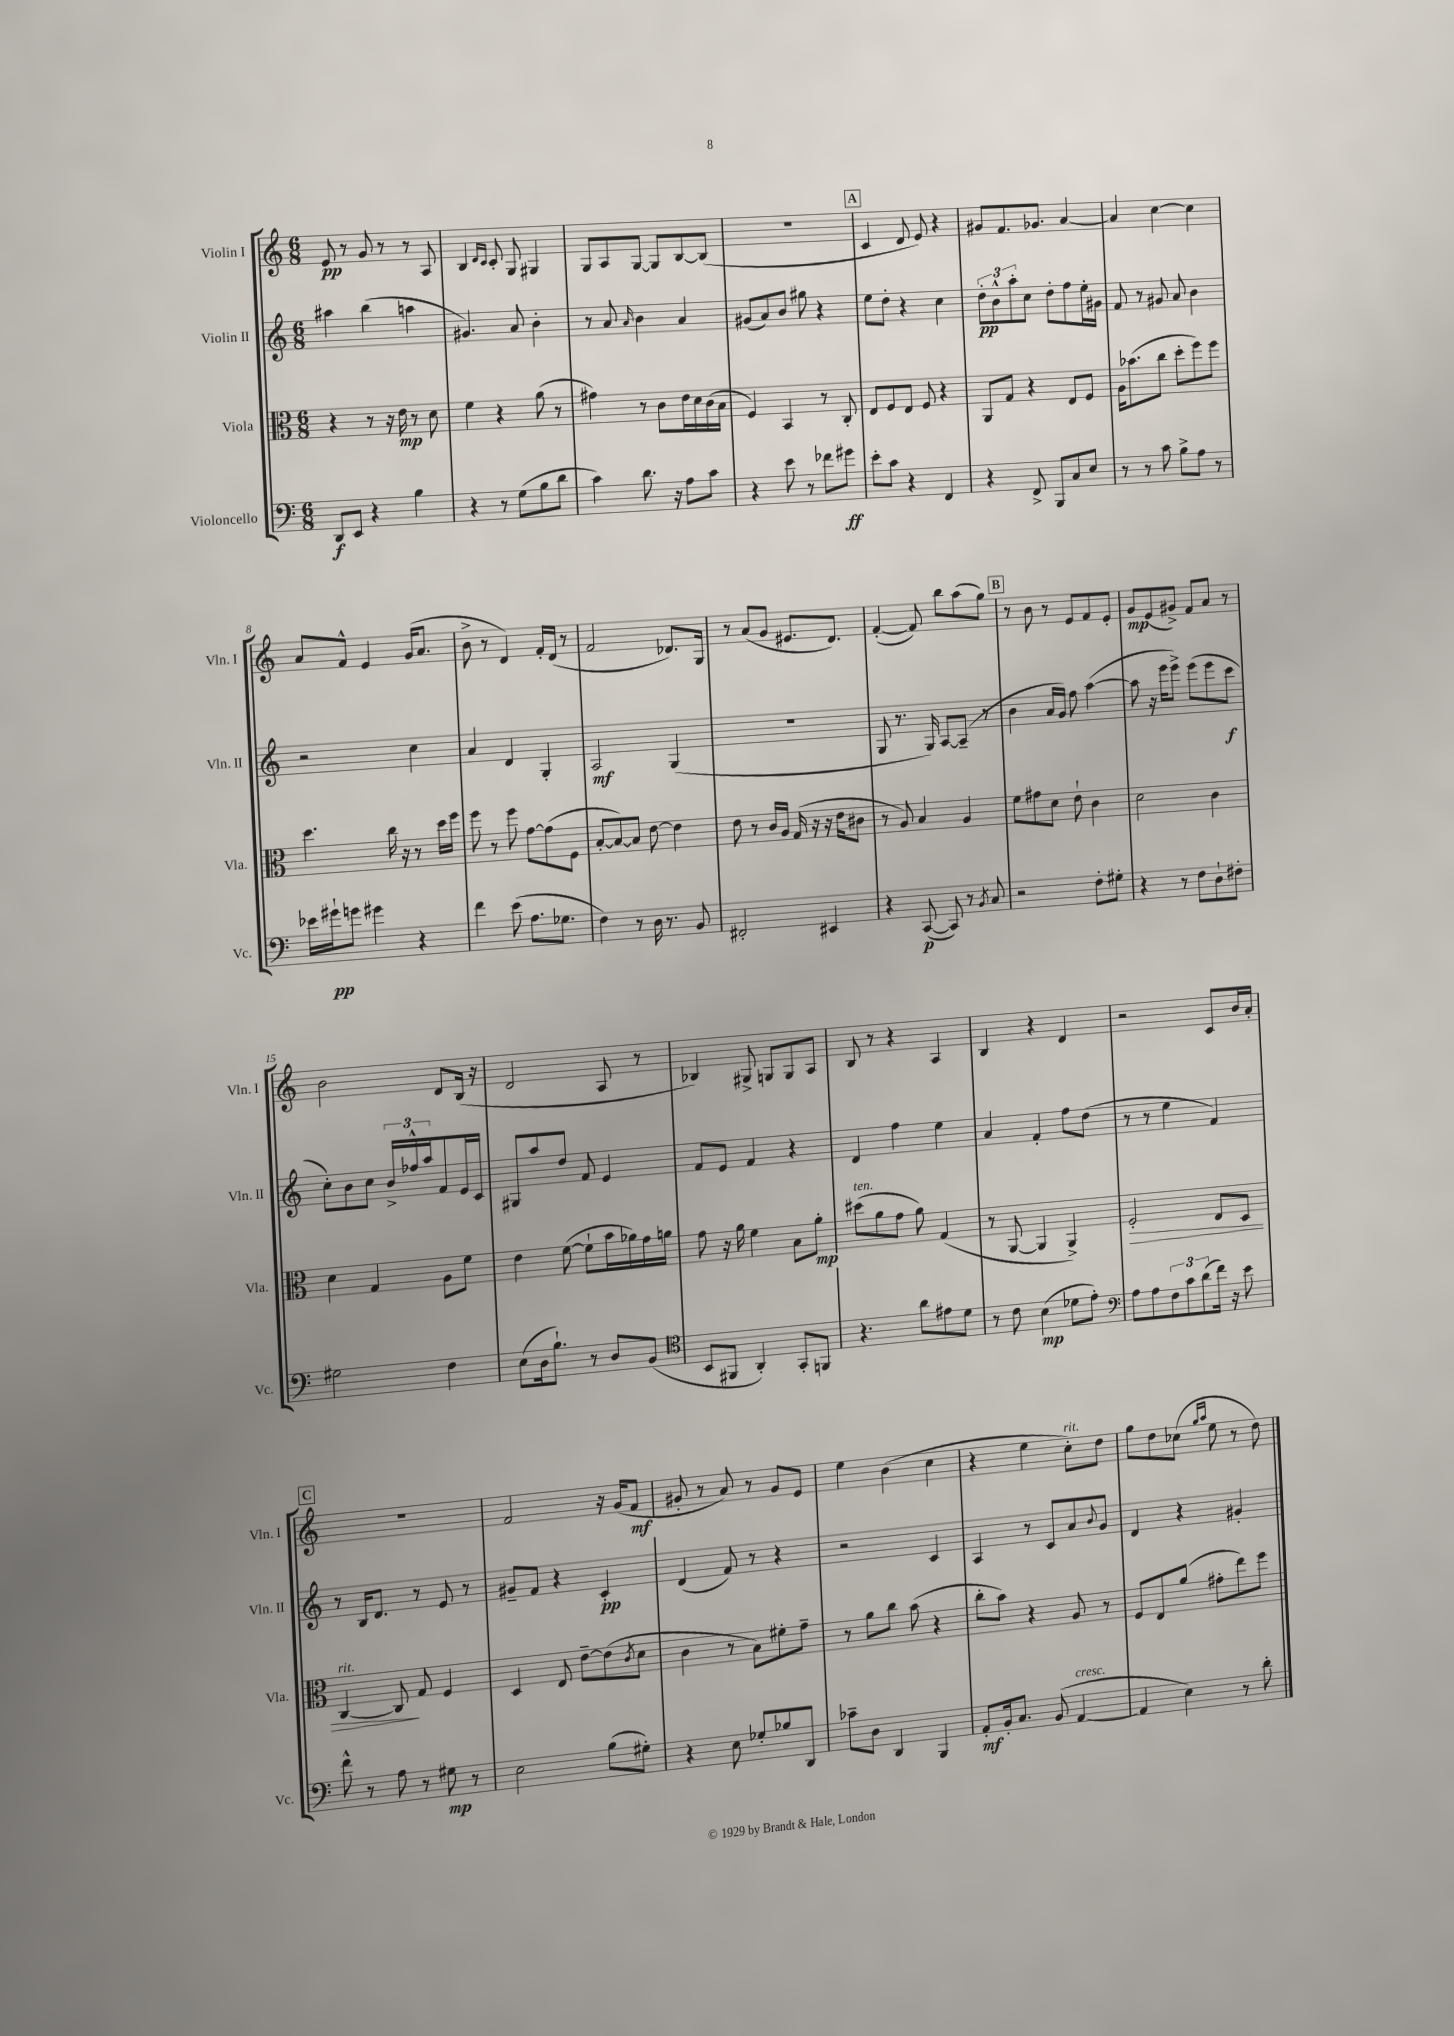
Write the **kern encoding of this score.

**kern	**kern	**kern	**kern
*staff4	*staff3	*staff2	*staff1
*clefF4	*clefC3	*clefG2	*clefG2
*k[]	*k[]	*k[]	*k[]
*M6/8	*M6/8	*M6/8	*M6/8
8DD/L	4r	4aa#\	8e/
8EE/J	.	.	8r
4r	8r	(4bb\	8g/
.	16r	.	8r
.	16e\	.	.
4B\	8r	4aa\	8r
.	8d\	.	8A/
=	=	=	=
4r	4f\	4.g#/)	4B/
.	.	.	16qqd/LL
.	.	.	16qqc/JJ
8r	4r	.	8c'/
(8G\L	.	8a/	8G/
8B\	(8a\	4b'\	4G#/
8d\J	8r	.	.
=	=	=	=
4c\)	4g#\)	8r	8G/L
.	.	8a/	8A/
.	.	16qqa/	.
8.d\	8r	4b\	[8G/J
.	8c\L	.	8G/]L
16r	.	.	.
8A\L	16e\L	4a/	[8B/
.	16d\	.	.
8c\J	(16c\	.	(8B/]J
.	16B\JJ	.	.
=	=	=	=
4r	4F/)	(8g#/L	2.r
.	.	8a/)	.
8e\	4BB/	8b/J	.
8r	.	8gg#\	.
8f-\L	8r	4r	.
8g#\J	8C'/	.	.
=	=	=	=
8e'\L	8E/L	8ee\L	4c/
8c\J	8F/	8dd'\J	.
4r	8E/J	4r	8d/
.	8F/	.	8e/)
4FF/	4r	4cc\	4r
=	=	=	=
4r	8AA/L	12dd'\L	8g#/L
.	.	12b^^\	.
.	8G/J	.	8.f/
.	.	12aa'\	.
8FF^/	4r	8cc\J	.
.	.	.	8.g-/J
8BBB/L	.	8dd'\L	.
8C/	8E/L	8ff\	[4a/
8E/J	8F/J	16ee'\L	.
.	.	16g#\JJ	.
=	=	=	=
8r	16A\LK	8f/	4a/]
.	(8.b-\	.	.
8r	.	8r	.
8c\	8cc\J	8g#/	[4cc\
8B^\L	8dd'\L	8a/	.
8A\J	8ff\)	4b\	4cc\]
8r	8ff\J	.	.
=	=	=	=
16e-\LL	4.dd\	2r	8a/L
16g#`\J	.	.	.
8g\J	.	.	8f^^/J
4g#\	.	.	4e/
.	16cc\	.	.
.	16r	.	.
4r	8r	4cc\	(16g/LK
.	.	.	8.a/J
.	16dd\LL	.	.
.	16ff\JJ	.	.
=	=	=	=
4f\	8ff\	4a/	8b^\
.	8r	.	8r
(8e\	8ff\	4d/	4d/)
8.A\L	[8g\L	.	.
.	(8g\]	4G'/	16f'/LL
8.G-\J	.	.	(16d/JJ
.	8F\J	.	8r
=	=	=	=
4F\)	[8B'/L	2A/	2f/
.	8B/_)	.	.
8r	8B/]J	.	.
16D\	[8e\	.	.
8.r	.	.	.
.	4e\]	(4G/	8.d-/L)
8BB/	.	.	.
.	.	.	16G/Jk
=	=	=	=
2FF#'/	8e\	2.r	8r
.	8r	.	(8a/L
.	16c/LL	.	8g/J
.	16A/JJ	.	.
.	(16G/	.	8.e#/L
.	16r	.	.
4EE#/	16r	.	.
.	16e\LK	.	8.d/J)
.	8c#\J	.	.
=	=	=	=
4r	8r	8G/	([4f'/
.	8A/)	8.r	.
([8CC/	4B/	.	8f/])
.	.	16G/)	.
8CC/])	.	[8A/L	8bb\L
8r	4A/	(8A~/]J	(8aa\
8qBB/	.	.	.
8C/	.	8r	8gg\J)
=	=	=	=
2r	8f\L	4b\	8r
.	8g#\	.	8b\
.	8d\J	16a/LL	8r
.	.	16g/JJ)	.
.	8e`\	8ff\	8e/L
8F'\L	4c\	([4aa\	8f/
8G#'\J	.	.	8e'/J
=	=	=	=
4r	2d\	8aa\]	8g/L
.	.	16r	(8e/
.	.	16eee\LK	.
8r	.	8eee^\J)	8g#^/J)
8F\L	.	(8eee\L	8f/L
8D`\	4c\	8eee\	8a/J
8F#'\J	.	8ccc\J	8r
=	=	=	=
2G#\	4d\	8cc'\L)	2b\
.	.	8b\	.
.	4G/	8cc\J	.
.	.	24b^/LL	.
.	.	24ff-^^/	.
.	.	24aa/J	.
4F\	8A\L	8f/	8d/L
.	8f\J	16e/L	(16B/Jk
.	.	16c/JJ	16r
=	=	=	=
(8E\L	4e\	8G#/L	2d/
16D\k	.	8aa/	.
8.B`\J)	.	.	.
.	([8f\	8dd/J	.
8r	8f`\]L	8f/	.
8D/L	16b\L	4e/	8A/
.	16a-\)	.	.
(8BB/J	16g\	.	8r
.	16a\JJ	.	.
=	=	=	=
*clefC4	*	*	*
8BB/L	8g\	8f/L	4B-/)
8FF#/J	16r	8e/J	.
.	16a\	.	.
4AA'/)	4f\	4f/	8G#^/
.	.	.	8G/L
8GG'/L	8B\L	4r	8G/
8FF/J	8a'\J	.	8A/J
=	=	=	=
4.r	(8dd#\L	4d/	8B/
.	8a\	.	8r
.	8g\J	4ff\	4r
8a\L	8a\)	.	.
8e#\	(4G/	4ee\	4A/
8d\J	.	.	.
=	=	=	=
8r	8r	4a/	4B/
8c\	[8AA/	.	.
(4B\	4AA/]	4f'/	4r
8d-\L	4AA^/)	8ff\L	4d/
8e'\J)	.	(8dd\J	.
=	=	=	=
*clefF4	*	*	*
8A\L	2F'/	8r	2r
8A\	.	8r	.
12F\	.	4ee\	.
12c\	.	.	.
(12d\	.	.	.
16f\Jk)	8E/L	4f/)	8c/L
16r	.	.	.
8e\	8D/J	.	16b/L
.	.	.	16a'/JJ
=	=	=	=
8f^^\	[4C/	8r	2.r
8r	.	16B/LK	.
.	.	8.d/J	.
8A\	8C/]	.	.
8r	8G/	8r	.
8G#\	4F/	8e/	.
8r	.	8r	.
=	=	=	=
2E\	4D/	8g#~/L	2f/
.	.	8f/J	.
.	8E/	4r	.
.	[8e~\L	.	.
(8B\L	(8e\]	4c'/	16r
.	.	.	(16g/LK
.	8qc/	.	.
8G#'\J)	8d\J	.	8f/J
=	=	=	=
4r	4c\	(4d/	8g#'/
.	.	.	8r
8E\	8r	8f/)	8a/)
8G-'/L	8B\L)	8r	8r
8B-/	8f#'\	4r	8g#/L
8DD/J	8g~\J	.	8e/J
=	=	=	=
8c-~\L	8r	2r	4ee\
8D\J	8a\L	.	.
4DD/	8cc\J	.	(4b\
.	(8b\	.	.
4BBB/	4r	4c/	4cc\
=	=	=	=
8AA'/L	8cc'\L	4A/	4r
16BB'/k	8b\J)	.	.
8.C/J	.	.	.
.	4r	8r	4ee\
(8BB/	.	8c/L	.
[4AA/	8A/	8a/	8cc'\L)
.	.	8qqb/	.
.	8r	8g/J	8dd\J
=	=	=	=
4AA/]	8F/L	4d/	8gg\L
.	8E/	.	8dd\
4E\)	(8a/J	4r	(8cc-\J
.	.	.	16qqgg/LL
.	.	.	16qqaa/JJ
.	8g#'\L	.	8ee\
8r	8ee\)	4g#'/	8r
8d'\	8ff\J	.	8dd\)
==	==	==	==
*-	*-	*-	*-
